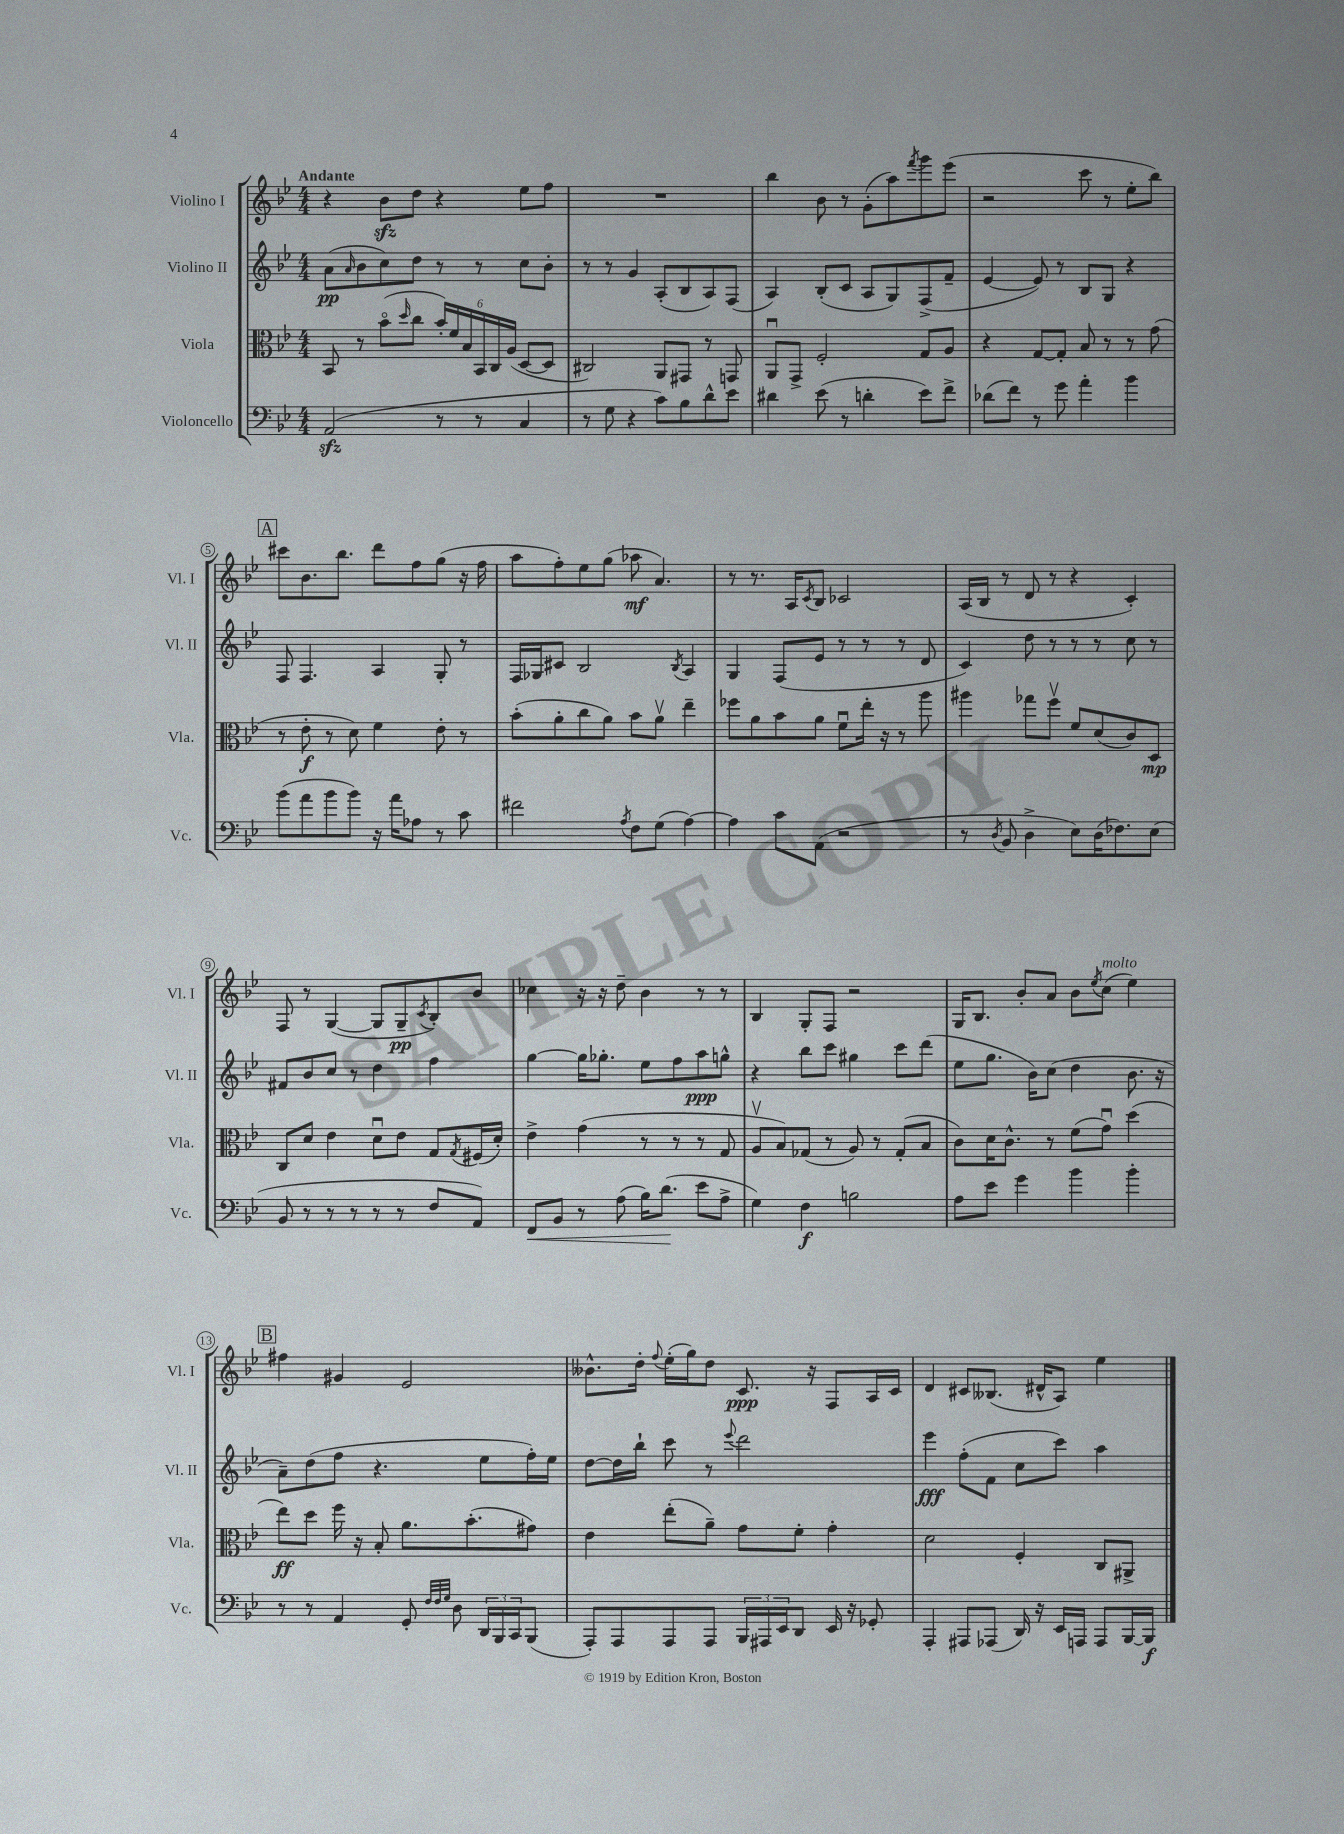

**kern	**kern	**kern	**kern
*staff4	*staff3	*staff2	*staff1
*clefF4	*clefC3	*clefG2	*clefG2
*k[b-e-]	*k[b-e-]	*k[b-e-]	*k[b-e-]
*M4/4	*M4/4	*M4/4	*M4/4
(2AA/	8BB-/	(8a\L	4r
.	.	16qqa/	.
.	8r	8b-\	.
.	(8b-o\L	8cc\)	8b-\L
.	16qqdd/	.	.
.	8cc\J	8dd\J	8dd\J
8r	24b-'/LL)	8r	4r
.	24f/	.	.
.	24B-/	.	.
8r	24BB-/	8r	.
.	24C/	.	.
.	(24A/JJ	.	.
4C/	[8D/L	8cc\L	8ee-\L
.	8D/]J	8b-'\J	8ff\J
=	=	=	=
8r	2C#/)	8r	1r
8G\	.	8r	.
4r	.	4g/	.
8c\L)	8AA/L	(8A'/L	.
8B-\	8GG#/J	8B-/	.
8d^^\	8r	8A/)	.
8e-\J	8GG/	(8F/J	.
=	=	=	=
4d#\	8AAu/L	4A/)	4bb-\
.	8GG^/J	.	.
(8e-\	2F'/	(8B-'/L	8b-\
8r	.	8c/J	8r
4d'\	.	8A/L	(8g'\L
.	.	8G/)	8aa\)
.	.	.	8qfff/
8e-\L)	8G/L	(8F^/	8ggg\
8f^\J	8A/J	8f~/J	(8eee-\J
=	=	=	=
(8d-\L	4r	[4e-/	2r
8f\J)	.	.	.
8r	[8G/L	8e-/])	.
8g\	8G'/]J	8r	.
4a'\	8B-/	8B-/L	8ccc\
.	8r	8G/J	8r
4b-\	8r	4r	8ee-'\L
.	(8g\	.	8bb-\J)
=	=	=	=
(8b-\L	8r	8F/	8ccc#\L
8a\	8e-'\	4.F/	8.b-\
8b-\	8r	.	.
.	.	.	8.bb-\J
8b-\J)	8d\)	.	.
16r	4f\	4A/	8ddd\L
16a\LK	.	.	.
8A-\J	.	.	8ff\
8r	8e-'\	8G'/	(8gg\J
8c\	8r	8r	16r
.	.	.	16ff\
=	=	=	=
2f#\	(8b-'\L	16F/LL	8aa\L
.	.	16G-/J	.
.	8a'\	8c#/J	8ff'\)
.	8cc\	2B-/	8ee-\
.	8a\J)	.	(8gg\J
8qA/	.	.	.
8F\L	8b-\L	.	8aa-\
(8G\J	8av\J	.	4.a/)
.	.	8qB-/	.
[4A\)	4ee-~\	4A/	.
=	=	=	=
4A\]	8ff-\L	4G/	8r
.	8a\	.	8.r
8c\L	8b-\	(8F/L	.
.	.	.	16A/LK
.	.	.	8qc/
(8AA\J	8a\J	8e-/J	8B-/J
2r	8fu\L	8r	2c-/
.	16ee-'\Jk	8r	.
.	16r	.	.
.	8r	8r	.
.	8aa\	8d/	.
=	=	=	=
8r	4aa#\	4c/)	(16A/LL
.	.	.	16B-/JJ
8qD/	.	.	.
8BB-/	.	.	8r
4D^\	8gg-\L	8dd\	8d/
.	8ffv\J	8r	8r
8E-\L)	8f/L	8r	4r
(16D\K	(8d/	8r	.
8.F-\)	.	.	.
.	8c/)	8cc\	4c'/)
(8E-\J	8D/J	8r	.
=	=	=	=
8BB-/	8C/L	8f#/L	8F/
8r	8d/J	8b-/	8r
8r	4e-\	8cc/J	([4G/
8r	.	8r	.
8r	8du\L	4dd\	8G/]L
8r	8e-\J	.	8G~/
.	.	.	8qc/
8F/L	8G/L	4ff\	8B-'/)
.	8qG/	.	.
8AA/J)	(16F#/L	.	8b-/J
.	16d'/JJ)	.	.
=	=	=	=
8FF/L	4e-^\	[4gg\	4cc-\
8BB-/J	.	.	.
8r	(4g\	16gg\]LK	16r
.	.	8.gg-'\J	16r
(8A\	.	.	8dd~\
16B-\LK)	8r	8ee-\L	4b-\
(8.d\J	.	.	.
.	8r	8ff\	.
8e-\L	8r	8aa\	8r
8A^\J	8G/	8gg^^\J	8r
=	=	=	=
4G\)	8Av/L	4r	4B-/
.	8B-/)	.	.
4F\	(8G-/J	8bb-\L	8G'/L
.	8r	8ccc\J	8F/J
2B\	8A/)	4gg#\	2r
.	8r	.	.
.	(8G-'/L	8ccc\L	.
.	8B-/J	(8ddd\J	.
=	=	=	=
8A\L	8c\L)	8ee-\L	16G/LK
.	.	.	8.B-/J
8e-\J	16d\K	8.gg\J	.
.	8.c^^\J	.	.
4g\	.	.	8b-'/L
.	.	16b-\LK)	.
.	8r	(8cc\J	8a/J
4b-\	(8f\L	4dd\	8b-\L
.	.	.	8qee-/
.	8gu\J)	.	(8cc\J
4b-'\	(4dd\	8.b-\	4ee-\)
.	.	16r	.
=	=	=	=
8r	8ee-\L)	8a~\L)	4ff#\
8r	8dd\J	(8dd\	.
4AA/	16ff\	8ff\J	4g#/
.	16r	.	.
.	8B-'/	4.r	.
8GG'/	8.a\L	.	2e-/
32qqF/LLL	.	.	.
32qqF/	.	.	.
32qqG/JJJ	.	.	.
8D\	.	.	.
.	(8.b-'\	.	.
24DD/LL	.	8ee-\L	.
24BBB-/	.	.	.
24CC/J	.	.	.
(8BBB-/J	8g#\J)	16ff'\L)	.
.	.	16ee-\JJ	.
=	=	=	=
8AAA'/L)	4e-\	[8dd\L	8.b--^^\L
8AAA/	.	16dd\]L	.
.	.	16bb-`\JJ	16dd'\Jk
.	.	.	8qqff/
8AAA/	(8ee-'\L	8ccc\	(16ee-'\LL
.	.	.	16gg\J)
8AAA/J	8a~\J)	8r	8dd\J
.	.	8qqeee-/	.
24BBB-/LL	8g\L	2ddd\	8.c/
24AAA#/	.	.	.
24EE-/J	.	.	.
8DD/J	8f'\J	.	.
.	.	.	16r
16EE-/	4g'\	.	8F/L
16r	.	.	.
8GG-'/	.	.	16A/L
.	.	.	16c/JJ
=	=	=	=
4AAA'/	2d\	4eee-\	4d/
8AAA#/L	.	(8ff'\L	8c#/L
(8AAA-/J	.	8f\J	(8.B--/J
16DD/)	4F'/	8cc\L	.
16r	.	.	16d#^^/LK
16EE-/LL	.	8ccc\J)	8A/J)
16AAA/JJ	.	.	.
8AAA/L	8C/L	4aa\	4ee-\
[16BBB-/L	8AA#^/J	.	.
16BBB-/]JJ	.	.	.
==	==	==	==
*-	*-	*-	*-
